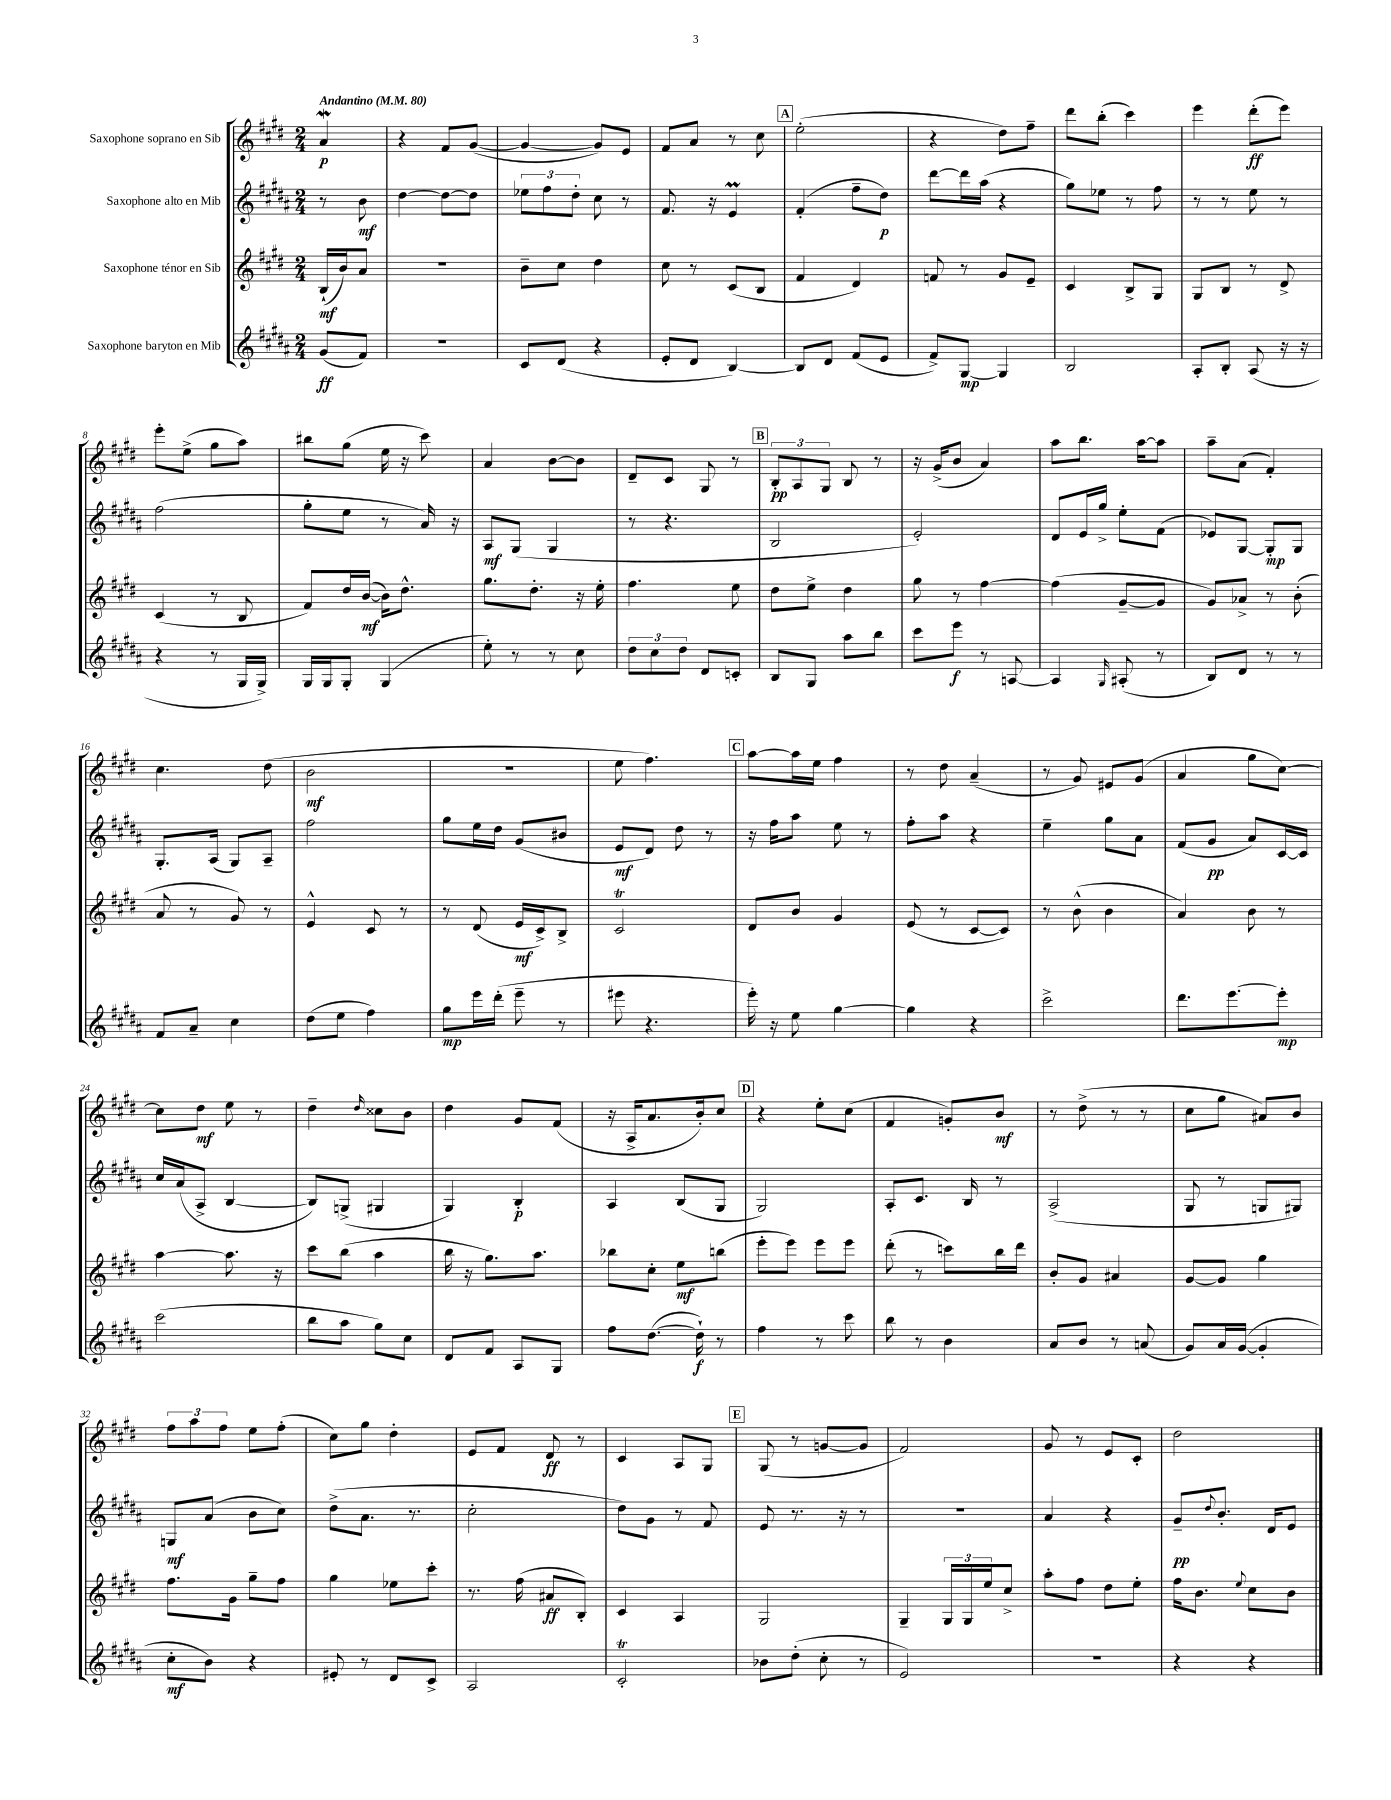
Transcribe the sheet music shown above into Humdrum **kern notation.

**kern	**dynam	**kern	**dynam	**kern	**dynam	**kern	**dynam
*part4	*part4	*part3	*part3	*part2	*part2	*part1	*part1
*staff4	*staff4	*staff3	*staff3	*staff2	*staff2	*staff1	*staff1
*I"Saxophone baryton en Mib	*	*I"Saxophone ténor en Sib	*	*I"Saxophone alto en Mib	*	*I"Saxophone soprano en Sib	*
*clefG2	*	*clefG2	*	*clefG2	*	*clefG2	*
*k[f#c#g#d#a#]	*	*k[f#c#g#d#]	*	*k[f#c#g#d#a#]	*	*k[f#c#g#d#]	*
*M2/4	*	*M2/4	*	*M2/4	*	*M2/4	*
*MM80	*	*MM80	*	*MM80	*	*MM80	*
=	=	=	=	=	=	=	=
!	!	!	!	!	!	!LO:TX:a:B:t=Andantino	!
(8g#/L	ff	(16B`/LL	mf	8r	.	4aw/	p
.	.	16b/J)	.	.	.	.	.
8f#/J)	.	8a/J	.	8b\	mf	.	.
=1	=1	=1	=1	=1	=1	=1	=1
2r	.	2r	.	[4dd#\	.	4r	.
.	.	.	.	8dd#\L_	.	8f#/L	.
.	.	.	.	8dd#\J]	.	([8g#/J	.
=2	=2	=2	=2	=2	=2	=2	=2
8c#/L	.	8b~\L	.	12ee-X\L	.	4g#/_	.
.	.	.	.	12ff#\	.	.	.
(8d#/J	.	8cc#\J	.	.	.	.	.
.	.	.	.	12dd#'\J	.	.	.
4r	.	4dd#\	.	8cc#\	.	8g#/L])	.
.	.	.	.	8r	.	8e/J	.
=3	=3	=3	=3	=3	=3	=3	=3
8e'/L	.	8cc#\	.	8.f#/	.	8f#/L	.
8d#/J	.	8r	.	.	.	8a/J	.
.	.	.	.	16r	.	.	.
[4B/)	.	(8c#/L	.	4eM/	.	8r	.
.	.	8B/J	.	.	.	8cc#\	.
!!LO:REH:place=s1:t=A
=4	=4	=4	=4	=4	=4	=4	=4
8B/L]	.	4f#/	.	(4f#'/	.	(2ee'\	.
8d#/J	.	.	.	.	.	.	.
(8f#/L	.	4d#/)	.	8ff#~\L	.	.	.
8e/J	.	.	.	8dd#\J)	p	.	.
=5	=5	=5	=5	=5	=5	=5	=5
8f#^/L)	.	8fn/	.	[8ddd#\L	.	4r	.
[8G#/J	mp	8r	.	16ddd#\L]	.	.	.
.	.	.	.	(16aa#\JJ	.	.	.
4G#/]	.	8g#/L	.	4r	.	8dd#\L)	.
.	.	8e~/J	.	.	.	8ff#~\J	.
=6	=6	=6	=6	=6	=6	=6	=6
2B/	.	4c#/	.	8gg#\L)	.	8ddd#\L	.
.	.	.	.	8ee-X\J	.	(8bb'\J	.
.	.	8B^/L	.	8r	.	4ccc#\)	.
.	.	8G#/J	.	8ff#\	.	.	.
=7	=7	=7	=7	=7	=7	=7	=7
8A#'/L	.	8G#/L	.	8r	.	4eee\	.
8B'/J	.	8B/J	.	8r	.	.	.
(8A#/	.	8r	.	8ee\	.	(8ddd#'\L	ff
16r	.	8d#^/	.	8r	.	8eee\J)	.
16r	.	.	.	.	.	.	.
!!LO:LB:g=z
=8	=8	=8	=8	=8	=8	=8	=8
4r	.	(4c#/	.	(2ff#\	.	8eee'\L	.
.	.	.	.	.	.	(8ee^\J	.
8r	.	8r	.	.	.	8gg#\L	.
16G#/LL	.	8B/	.	.	.	8aa\J)	.
16G#^/JJ)	.	.	.	.	.	.	.
=9	=9	=9	=9	=9	=9	=9	=9
16G#/LL	.	8f#/L)	.	8gg#'\L	.	8bb#X\L	.
16G#/J	.	.	.	.	.	.	.
8G#'/J	.	16dd#/L	.	8ee\J	.	(8gg#\J	.
.	.	([16b/JJ	mf	.	.	.	.
(4G#/	.	16b\KL])	.	8r	.	16ee\	.
.	.	8.dd#^^\J	.	.	.	16r	.
.	.	.	.	16a#/)	.	8ccc#\)	.
.	.	.	.	16r	.	.	.
=10	=10	=10	=10	=10	=10	=10	=10
8ee'\)	.	8.gg#\L	.	8A#/L	mf	4a/	.
8r	.	.	.	(8G#/J	.	.	.
.	.	8.dd#'\J	.	.	.	.	.
8r	.	.	.	4G#/	.	[8b\L	.
8cc#\	.	16r	.	.	.	8b\J]	.
.	.	16ee'\	.	.	.	.	.
=11	=11	=11	=11	=11	=11	=11	=11
12dd#\L	.	4.ff#\	.	8r	.	8d#~/L	.
12cc#\	.	.	.	.	.	.	.
.	.	.	.	4.r	.	8c#/J	.
12dd#\J	.	.	.	.	.	.	.
8d#/L	.	.	.	.	.	8G#/	.
8cn'/J	.	8ee\	.	.	.	8r	.
!!LO:REH:place=s1:t=B
=12	=12	=12	=12	=12	=12	=12	=12
8B/L	.	8dd#\L	.	2B/	.	12B'/L	pp
.	.	.	.	.	.	12A/	.
8G#/J	.	8ee^\J	.	.	.	.	.
.	.	.	.	.	.	12G#/J	.
8aa#\L	.	4dd#\	.	.	.	8B/	.
8bb\J	.	.	.	.	.	8r	.
=13	=13	=13	=13	=13	=13	=13	=13
8ccc#\L	.	8gg#\	.	2e'/)	.	16r	.
.	.	.	.	.	.	(16g#^/KL	.
8eee\J	f	8r	.	.	.	8b/J	.
8r	.	[4ff#\	.	.	.	4a/)	.
[8An/	.	.	.	.	.	.	.
=14	=14	=14	=14	=14	=14	=14	=14
4A/]	.	(4ff#\]	.	8d#/L	.	8aa\L	.
.	.	.	.	16e/L	.	8.bb\J	.
.	.	.	.	16gg#^/JJ	.	.	.
16qqG#/	.	.	.	.	.	.	.
(8A#X'/	.	[8g#~/L	.	8ee'\L	.	.	.
.	.	.	.	.	.	[16aa\KL	.
8r	.	8g#/J]	.	(8f#\J	.	8aa\J]	.
=15	=15	=15	=15	=15	=15	=15	=15
8B/L)	.	8g#/L)	.	8e-X/L)	.	8aa~\L	.
8d#/J	.	8a-X^/J	.	[8G#/J	.	(8a\J	.
8r	.	8r	.	8G#'/L]	mp	4f#'/)	.
8r	.	(8b'\	.	8G#/J	.	.	.
!!LO:LB:g=z
=16	=16	=16	=16	=16	=16	=16	=16
8f#/L	.	8a/	.	8.G#'/L	.	4.cc#\	.
8a#~/J	.	8r	.	.	.	.	.
.	.	.	.	(16A#/Jk	.	.	.
4cc#\	.	8g#/)	.	8G#/L)	.	.	.
.	.	8r	.	8A#~/J	.	(8dd#\	.
=17	=17	=17	=17	=17	=17	=17	=17
(8dd#\L	.	4e^^/	.	2ff#\	.	2b\	mf
8ee\J	.	.	.	.	.	.	.
4ff#\)	.	8c#/	.	.	.	.	.
.	.	8r	.	.	.	.	.
=18	=18	=18	=18	=18	=18	=18	=18
8gg#\L	mp	8r	.	8gg#\L	.	2r	.
16eee\L	.	(8d#/	.	16ee\L	.	.	.
(16ddd#'\JJ	.	.	.	16dd#\JJ	.	.	.
8eee~\	.	16e/LL	mf	(8g#/L	.	.	.
.	.	16c#^/J)	.	.	.	.	.
8r	.	8B^/J	.	8b#X/J	.	.	.
=19	=19	=19	=19	=19	=19	=19	=19
8eee#X\	.	2c#T/	.	8e/L	mf	8ee\	.
4.r	.	.	.	8d#/J)	.	4.ff#\)	.
.	.	.	.	8dd#\	.	.	.
.	.	.	.	8r	.	.	.
!!LO:REH:place=s1:t=C
=20	=20	=20	=20	=20	=20	=20	=20
16eee'\)	.	8d#/L	.	16r	.	[8aa\L	.
16r	.	.	.	16ff#\KL	.	.	.
8ee\	.	8b/J	.	8aa#\J	.	16aa\L]	.
.	.	.	.	.	.	16ee\JJ	.
[4gg#\	.	4g#/	.	8ee\	.	4ff#\	.
.	.	.	.	8r	.	.	.
=21	=21	=21	=21	=21	=21	=21	=21
4gg#\]	.	(8e/	.	8ff#'\L	.	8r	.
.	.	8r	.	8aa#\J	.	8dd#\	.
4r	.	[8c#/L	.	4r	.	(4a~/	.
.	.	8c#/J])	.	.	.	.	.
=22	=22	=22	=22	=22	=22	=22	=22
2ccc#^\	.	8r	.	4ee~\	.	8r	.
.	.	(8b^^\	.	.	.	8g#/)	.
.	.	4b\	.	8gg#\L	.	8e#X/L	.
.	.	.	.	8a#\J	.	(8g#/J	.
=23	=23	=23	=23	=23	=23	=23	=23
8.ddd#\L	.	4a/)	.	(8f#/L	.	4a/	.
.	.	.	.	8g#/J	pp	.	.
[8.eee\	.	.	.	.	.	.	.
.	.	8b\	.	8a#/L)	.	8gg#\L	.
8eee'\J]	mp	8r	.	[16c#/L	.	[8cc#\J)	.
.	.	.	.	16c#/JJ]	.	.	.
!!LO:LB:g=z
=24	=24	=24	=24	=24	=24	=24	=24
(2ccc#\	.	[4aa\	.	16cc#/LL	.	8cc#\L]	.
.	.	.	.	(16a#/J	.	.	.
.	.	.	.	8A#^/J	.	8dd#\J	mf
.	.	8.aa\]	.	[4B/	.	8ee\	.
.	.	.	.	.	.	8r	.
.	.	16r	.	.	.	.	.
=25	=25	=25	=25	=25	=25	=25	=25
8bb\L	.	8ccc#\L	.	8B/L])	.	4dd#~\	.
8aa#\J	.	(8bb\J	.	(8Gn^/J	.	.	.
.	.	.	.	.	.	16qqdd#/	.
8gg#\L)	.	4aa\	.	4G#X/	.	8cc##X\L	.
8cc#\J	.	.	.	.	.	8b\J	.
=26	=26	=26	=26	=26	=26	=26	=26
8d#/L	.	16bb\	.	4G#/)	.	4dd#\	.
.	.	16r	.	.	.	.	.
8f#/J	.	8.gg#\L)	.	.	.	.	.
8A#/L	.	.	.	4B'/	p	8g#/L	.
.	.	8.aa\J	.	.	.	.	.
8G#/J	.	.	.	.	.	(8f#/J	.
=27	=27	=27	=27	=27	=27	=27	=27
8ff#\L	.	8bb-X\L	.	4A#/	.	16r	.
.	.	.	.	.	.	16A^/KL	.
([8.dd#\J	.	8cc#'\J	.	.	.	8.a/	.
.	.	8ee\L	mf	(8B/L	.	.	.
16dd#`\])	f	.	.	.	.	16b'/k)	.
8r	.	(8bbn\J	.	8G#/J	.	8cc#/J	.
!!LO:REH:place=s1:t=D
=28	=28	=28	=28	=28	=28	=28	=28
4ff#\	.	8eee'\L	.	2G#/)	.	4r	.
.	.	8eee\J)	.	.	.	.	.
8r	.	8eee\L	.	.	.	8ee'\L	.
8ccc#\	.	8eee\J	.	.	.	(8cc#\J	.
=29	=29	=29	=29	=29	=29	=29	=29
8bb\	.	(8ddd#'\	.	8A#'/L	.	4f#/	.
8r	.	8r	.	8.c#/J	.	.	.
4b\	.	8cccn\L)	.	.	.	8gn'/L)	.
.	.	.	.	16B/	.	.	.
.	.	16bb\L	.	8r	.	8b/J	mf
.	.	16ddd#\JJ	.	.	.	.	.
=30	=30	=30	=30	=30	=30	=30	=30
8a#/L	.	8b'/L	.	(2A#^/	.	8r	.
8b/J	.	8g#/J	.	.	.	(8dd#^\	.
8r	.	4a#X/	.	.	.	8r	.
(8an/	.	.	.	.	.	8r	.
=31	=31	=31	=31	=31	=31	=31	=31
8g#/L)	.	[8g#/L	.	8G#/	.	8cc#\L	.
16a#/L	.	8g#/J]	.	8r	.	8gg#\J	.
([16g#/JJ	.	.	.	.	.	.	.
4g#'/]	.	4gg#\	.	8Gn/L	.	8a#X/L)	.
.	.	.	.	8G#X/J)	.	8b/J	.
!!LO:LB:g=z
=32	=32	=32	=32	=32	=32	=32	=32
8cc#'\L	mf	8.ff#\L	.	8Gn/L	mf	12ff#\L	.
.	.	.	.	.	.	12aa\	.
8b\J)	.	.	.	(8a#/J	.	.	.
.	.	.	.	.	.	12ff#\J	.
.	.	16g#\Jk	.	.	.	.	.
4r	.	8gg#~\L	.	8b\L	.	8ee\L	.
.	.	8ff#\J	.	8cc#\J)	.	(8ff#'\J	.
=33	=33	=33	=33	=33	=33	=33	=33
8e#X'/	.	4gg#\	.	(8dd#^\L	.	8cc#\L)	.
8r	.	.	.	8.a#\J	.	8gg#\J	.
8d#/L	.	8ee-X\L	.	.	.	4dd#'\	.
.	.	.	.	8.r	.	.	.
8c#^/J	.	8ccc#'\J	.	.	.	.	.
=34	=34	=34	=34	=34	=34	=34	=34
2A#/	.	8.r	.	2cc#'\	.	8e/L	.
.	.	.	.	.	.	8f#/J	.
.	.	(16ff#\	.	.	.	.	.
.	.	8a#X/L	ff	.	.	8d#/	ff
.	.	8B'/J)	.	.	.	8r	.
=35	=35	=35	=35	=35	=35	=35	=35
2c#T'/	.	4c#/	.	8dd#\L)	.	4c#/	.
.	.	.	.	8g#\J	.	.	.
.	.	4A/	.	8r	.	8A/L	.
.	.	.	.	8f#/	.	8G#/J	.
!!LO:REH:place=s1:t=E
=36	=36	=36	=36	=36	=36	=36	=36
8b-X\L	.	2G#/	.	8e/	.	(8G#/	.
(8dd#'\J	.	.	.	8.r	.	8r	.
8cc#'\	.	.	.	.	.	[8gn/L	.
.	.	.	.	16r	.	.	.
8r	.	.	.	8r	.	8g/J]	.
=37	=37	=37	=37	=37	=37	=37	=37
2e/)	.	4G#~/	.	2r	.	2f#/)	.
.	.	24G#/LL	.	.	.	.	.
.	.	24G#/	.	.	.	.	.
.	.	24ee/J	.	.	.	.	.
.	.	8cc#^/J	.	.	.	.	.
=38	=38	=38	=38	=38	=38	=38	=38
2r	.	8aa'\L	.	4a#/	.	8g#/	.
.	.	8ff#\J	.	.	.	8r	.
.	.	8dd#\L	.	4r	.	8e/L	.
.	.	8ee'\J	.	.	.	8c#'/J	.
=39	=39	=39	=39	=39	=39	=39	=39
4r	.	16ff#\KL	.	8g#~/L	pp	2dd#\	.
.	.	8.b\J	.	.	.	.	.
.	.	.	.	8qqdd#/	.	.	.
.	.	.	.	8.b'/J	.	.	.
.	.	8qqee/	.	.	.	.	.
4r	.	8cc#\L	.	.	.	.	.
.	.	.	.	16d#/KL	.	.	.
.	.	8b\J	.	8e/J	.	.	.
==	==	==	==	==	==	==	==
*-	*-	*-	*-	*-	*-	*-	*-
